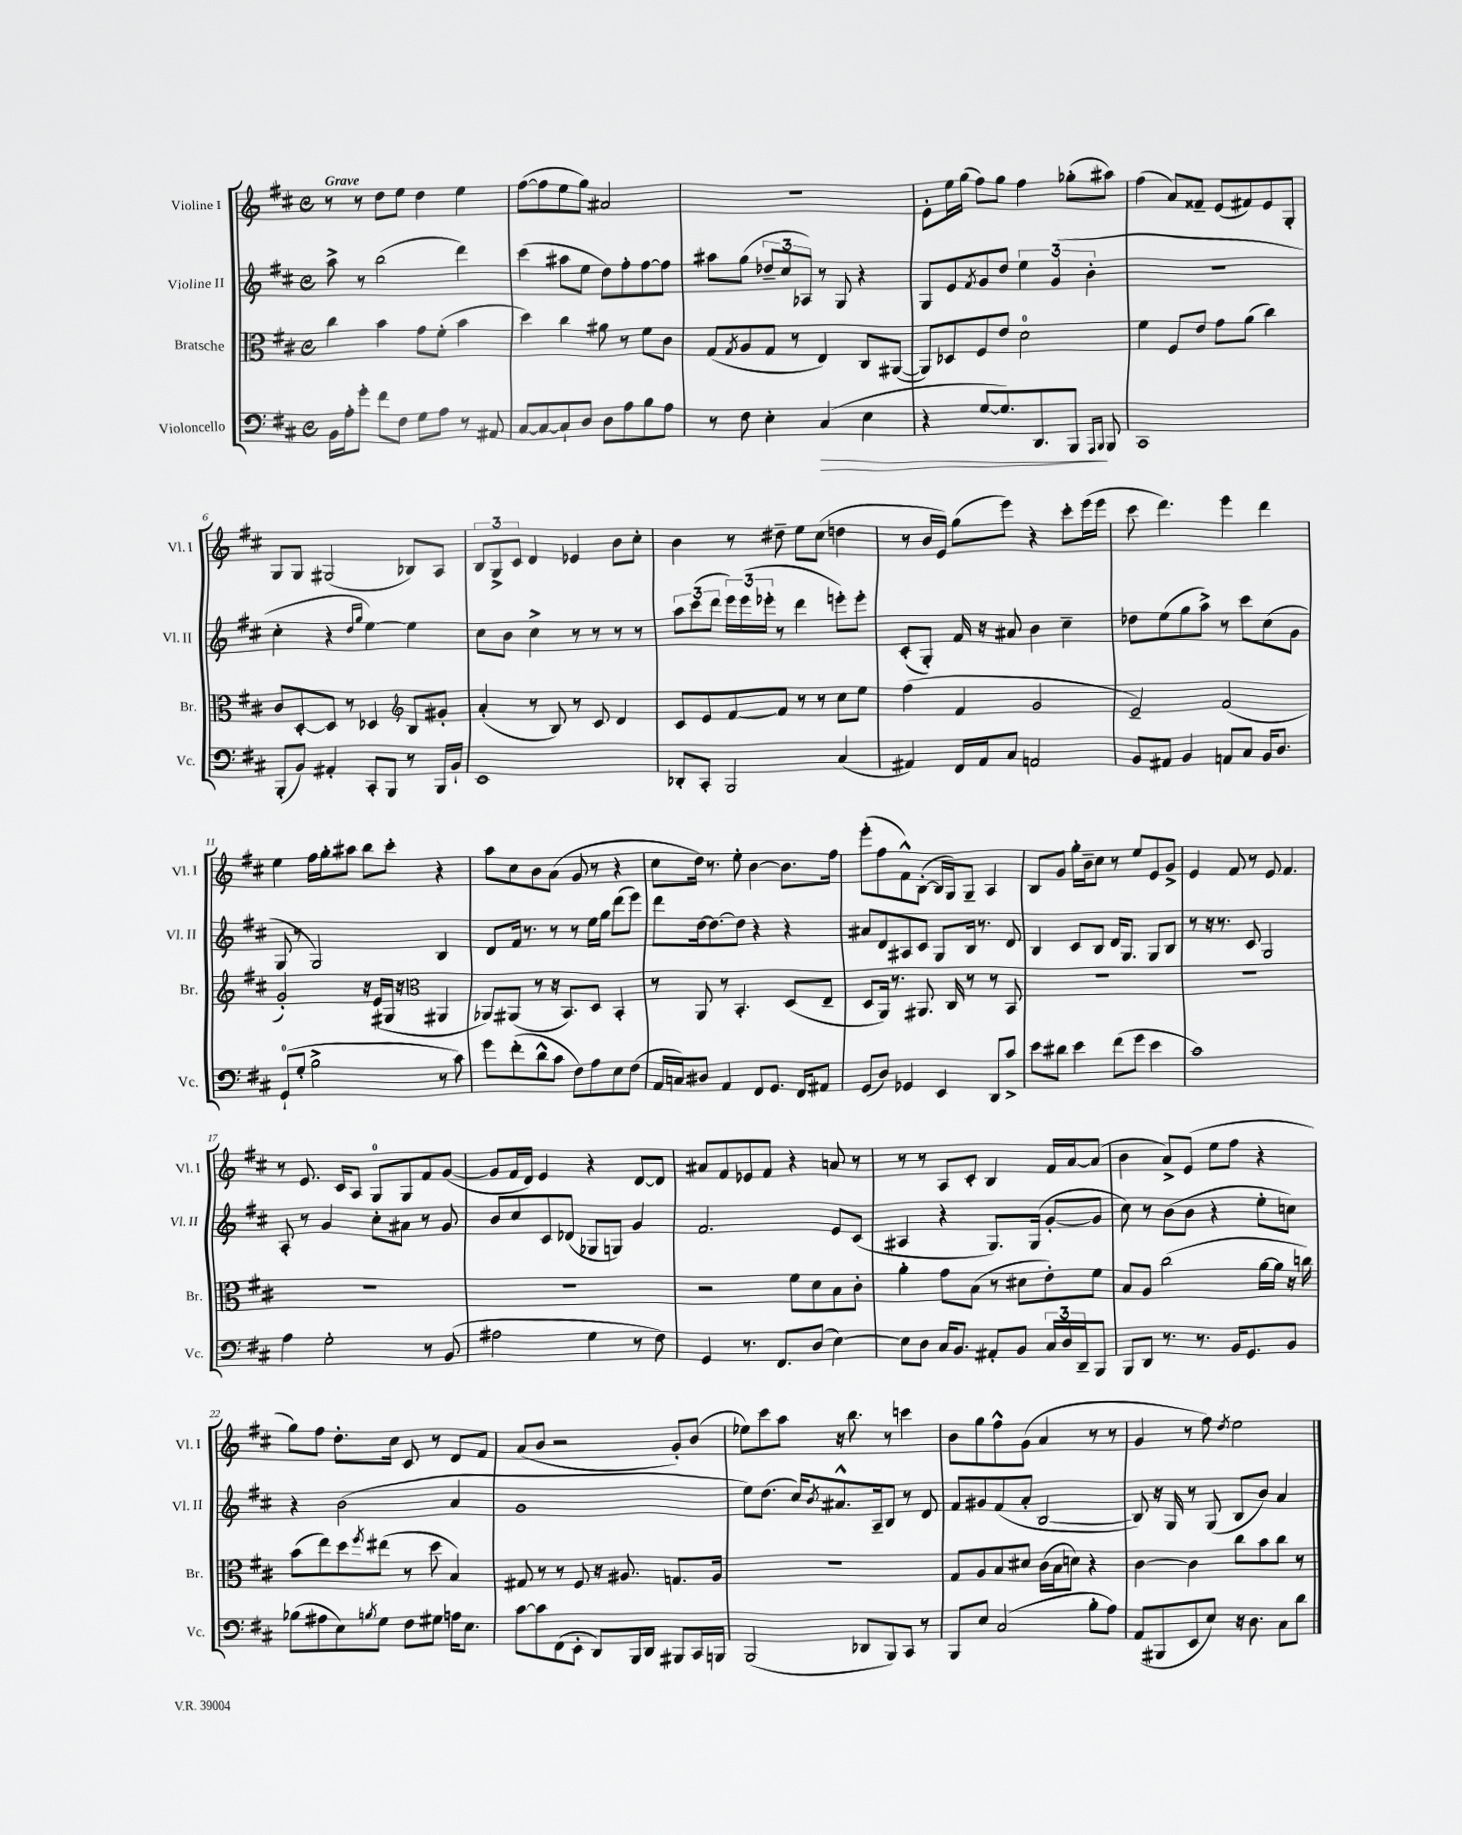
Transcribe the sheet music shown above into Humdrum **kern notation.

**kern	**kern	**kern	**kern
*staff4	*staff3	*staff2	*staff1
*clefF4	*clefC3	*clefG2	*clefG2
*k[f#c#]	*k[f#c#]	*k[f#c#]	*k[f#c#]
*M4/4	*M4/4	*M4/4	*M4/4
*met(c)	*met(c)	*met(c)	*met(c)
16BB\LL	4cc#\	8aa^\	8r
16A'\J	.	.	.
8g'\J	.	8r	8r
8f#\L	4b\	(2bb\	8dd\L
8F#\J	.	.	8ee\J
8G\L	8g\L	.	4dd\
8A\J	(8f#'\J	.	.
8r	4b\	4ddd\)	4ee\
8AA#/	.	.	.
=	=	=	=
[8C#/L	4dd\)	(4ccc#\	([8ff#\L
8C#/_	.	.	8ff#\]
8C#`/]	4cc#\	8aa#\L	8ee\
8D/J	.	8ee\J	8gg\J)
8D\L	8a#\	8dd\L)	2a#/
8A\	8r	8ff#'\	.
8B\	8f#\L	[8ff#\	.
8A\J	8c#\J	8ff#\]J	.
=	=	=	=
8r	(8G/L	8aa#\L	1r
.	8qG/	.	.
8F#\	8A/	(8gg\J	.
4E'\	8G/J	12dd-~/L	.
.	.	12cc#/	.
.	8r	.	.
.	.	12A-/J)	.
(4C#/	4E/)	8r	.
.	.	8G/	.
4E\	8C#/L	4r	.
.	([8AA#/J	.	.
=	=	=	=
4r	8AA#/]L)	8G/L	8e'\L
.	8D-/	8e/	16ee\L
.	.	.	(16gg\JJ
.	.	8qf#/	.
[8G/L	8F#/	8g/	8ff#\L)
8.G/])	8e/J	8dd/J	8gg\J
.	2d\	6ee\	4ff#\
8.DD/	.	.	.
.	.	(6g/	.
8BBB/J	.	.	(8gg-'\L
.	.	6b'\	.
16qqAAA/LL	.	.	.
16qqBBB/JJ	.	.	.
8BBB/	.	.	8aa#\J)
=	=	=	=
1CC#	4f#\	1r	(4ff#\
.	8F#/L	.	8a/L)
.	8e/J	.	8f##~/J
.	8g\L	.	(8e/L
.	(8a\J	.	8f#/)
.	4cc#\)	.	8e/
.	.	.	8G'/J
=	=	=	=
(8BBB'/L	8c#/L	4cc#'\	8G/L
8BB/J)	[8D'/	.	8G/J
4AA#'/	8D/]J	4r	(2G#/
.	8r	.	.
.	.	16qqdd/LL	.
.	.	16qqgg/JJ	.
8CC#'/L	4D-/	[4ee\)	.
8BBB/J	.	.	.
*	*clefG2	*	*
8r	8B/L	4ee\]	8B-/L)
16BBB/LL	8g#'/J	.	8A/J
16BB`/JJ	.	.	.
=	=	=	=
1EE	(4a'/	8cc#\L	12B/L
.	.	.	12G^/
.	.	8b\J	.
.	.	.	12c#/J
.	8r	4cc#^\	4d/
.	8B/)	.	.
.	8r	8r	4e-/
.	8c#/	8r	.
.	4d/	8r	8b\L
.	.	8r	8cc#'\J
=	=	=	=
8DD-'/L	8c#/L	12aa\L	4b\
.	.	(12ccc#\	.
8CC#'/J	8e/	.	.
.	.	12ddd\J	.
2BBB/	[8f#/	24eee\LL)	8r
.	.	(24eee\	.
.	.	24eee-'\JJ	.
.	8f#/]J	8r	8dd#~\
.	8r	4ddd\	8ee\L
.	8r	.	(8cc#\J
(4C#/	8cc#\L	8eee'\L)	4dd\
.	8ee\J	8eee'\J	.
=	=	=	=
4AA#/)	(4ff#\	(8c#'/L	8r
.	.	8G'/J)	16b/LL
.	.	.	16e/JJ)
16FF#/LL	4f#/	16f#/	(8gg\L
16AA#/J	.	16r	.
8C#/J	.	8a#/	8eee\J)
2AA/	2g/	4b\	4r
.	.	4cc#~\	8ccc#'\L
.	.	.	(16eee\L
.	.	.	16eee\JJ
=	=	=	=
8BB/L	2e~/)	8dd-\L	8ccc#\
8AA#/J	.	(8ee\	4.ddd\)
4BB/	.	8gg\	.
.	.	8aa^\J)	.
8AA/L	(2f#/	8r	4eee\
8C#/J	.	8ccc#\L	.
16BB/LK	.	(8cc#\	4ddd\
8.D/J	.	.	.
.	.	8g\J	.
=	=	=	=
(8GG`/L	2g'/)	8G/	4ee\
8G'/J	.	8r	.
2B^\	.	2G/)	16ff#\LL
.	.	.	16gg'\J
.	.	.	8aa#\J
.	16r	.	8bb\L
.	(16e/LL	.	.
.	16G#/JJ	.	8ccc#'\J
.	16r	.	.
*	*clefC3	*	*
8r	4AA#/	4B/	4r
8c#\)	.	.	.
=	=	=	=
8g\L	8AA-/L)	8d/L	8aa\L
(8f#'\	(8AA#/J	16f#/Jk	8cc#\
.	.	8.r	.
8d^^\	8r	.	8b\
8c#\J	16r	8r	(8a\J
.	8.BB/L)	.	.
8F#\L)	.	8r	8g/
8A\	8D/J	16ee\LL	8r
.	.	16gg\JJ	.
8E\	4BB'/	(8ddd\L	4r
(8F#\J	.	8eee\J)	.
=	=	=	=
16AA/LL	8r	8ddd\L	8cc#\L
16C/J)	.	.	.
8D#/J	8AA/	[16dd\k	16dd\Jk)
.	.	8.dd\_	8.r
4AA/	8r	.	.
.	4.BB'/	8dd\]J	8ee'\
8FF#/L	.	4r	[4b\
8.GG/J	.	.	.
.	(8D/L	4r	8.b\]L
16FF#/LK	.	.	.
8AA#/J	8E~/J	.	.
.	.	.	16ff#\Jk
=	=	=	=
(8GG/L	8D/L	8a#/L	(8eee'\L
8D/J)	16AA/Jk)	8d/	8ff#\
.	8.r	.	.
4GG-/	.	8A#/	8f#^^\)
.	8.AA#/	8c#/J	([8B'\J
4EE/	.	8G/L	16B/]LL
.	16C#/	.	16G/J)
.	8r	16B/Jk	8G~/J
.	.	8.r	.
8DD/L	8r	.	4A/
8c#^/J	8BB/	8d/	.
=	=	=	=
8e\L	1r	4B/	8B/L
8d#\J	.	.	8g/J
4e\	.	8c#/L	16gg'\LL
.	.	.	16b~\J
.	.	8B/J	8cc#\J
(8f#\L	.	16d/LK	8r
.	.	8.G/J	.
8g\J	.	.	8ee/L
4e\	.	8G/L	8e/
.	.	8B/J	8g^/J
=	=	=	=
1c#)	1r	8r	4e/
.	.	16r	.
.	.	8.r	.
.	.	.	8f#/
.	.	8c#/	8r
.	.	2G/	8e/
.	.	.	4.f#/
=	=	=	=
4A\	1r	8A'/	8r
.	.	8r	8.e/
2G'\	.	4g/	.
.	.	.	16c#/LK
.	.	.	8A/J
.	.	8cc#'\L	8G/L
.	.	8a#\J	8G/
8r	.	8r	8f#/
(8BB/	.	8g/	([8g/J
=	=	=	=
2A#\	1r	8b/L	8g/]L
.	.	8cc#/	16f#/L
.	.	.	16d/JJ)
.	.	8c#/	4e/
.	.	(8d-/J	.
4G\	.	8G-/L	4r
.	.	8G/J)	.
8r	.	4g/	[8d/L
8F#\)	.	.	8d/]J
=	=	=	=
4GG/	2r	2.f#/	8a#/L
.	.	.	8f#/
8.r	.	.	8e-/
.	.	.	8f#/J
8.FF#/L	.	.	.
.	8f#\L	.	4r
(8D/J	8d\	.	.
[4E\)	8B\	8e/L	8a/
.	8c#'\J	(8c#/J	8r
=	=	=	=
8E\]L	4a'\	4A#/	8r
8D\J	.	.	8r
16C#/LK	8g\L	4r	8A/L
8.BB/J	.	.	.
.	(8B\J	.	8c#'/J
8AA#'/L	8r	8.G/L)	4B/
8BB/J	8d#\L	.	.
.	.	(16G/Jk	.
24C#/LL	8e'\)	[8g'/L	16f#/LL
24D/	.	.	.
.	.	.	[16a/J
24DD~/J	.	.	.
8BBB/J	8f#\J	8g/]J	(8a/]J
=	=	=	=
8BBB/L	8B/L	8cc#\)	4b\
8DD/J	8A/J	8r	.
8.r	(2cc#\	(8b\L	8a^/L)
.	.	8b\J	(8e/J
8.r	.	.	.
.	.	4r	8ee\L
16BB/LK	.	.	8ff#\J
8.GG/	.	.	.
.	[16a\LL	8ee'\L	4r
.	16a\]JJ	.	.
8BB/J	16r	8cc\J)	.
.	16cc\)	.	.
=	=	=	=
(8B-\L	(8b\L	4r	8gg\L)
8A#\	8ee\)	.	8ff#\J
8E\)	8dd\	(2b\	8.dd'\L
8qB/	8qff#/	.	.
8G\J	(8ee#\J	.	.
.	.	.	16cc#\Jk
8F#\L	8r	.	8c#/
8G#\J	8dd\	.	8r
16A\LK	4B/)	4a/	8d/L
8.E\J	.	.	.
.	.	.	8f#/J
=	=	=	=
[8c#\L	8G#/	1g	(8a/L
8c#\]	8r	.	8b/J
(8FF#\	8r	.	2r
8EE'\J	8F#/	.	.
8DD/L)	16r	.	.
.	8.A#/	.	.
16BBB/L	.	.	.
16DD/JJ	.	.	.
8BBB#/L	8.G/L	.	8g'/L)
16CC#/L	.	.	(8b/J
16BBB/JJ	16A#/Jk	.	.
=	=	=	=
(2BBB/	1r	8ee\L)	8ee-\L)
.	.	(8.dd\J	8ccc#\
.	.	.	8aa\J
.	.	16cc#/LK)	.
.	.	8qb/	.
.	.	8.a#^^/	16r
.	.	.	8.bb\
8DD-/L	.	.	.
.	.	16A~/k	.
8BBB/)	.	8B/J	8r
8CC#/J	.	8r	4ccc\
8r	.	8d/	.
=	=	=	=
8BBB/L	8G/L	8f#/L	8b\L
8E/J	8A/	8g#/	8gg\
(2C#/	8B/	(8f#/	8ff#^^\
.	8d#/J	8a'/J	(8g\J
.	(16c#\LL	[2B/	4a/
.	16B\J	.	.
.	8d\J)	.	.
8B'\L	4r	.	8r
8A\J)	.	.	8r
=	=	=	=
(8AA/L	[4c#\	8B/])	4g/
8BBB#/	.	16r	.
.	.	16G/	.
8EE/	4c#\]	8r	8r
8E/J)	.	(8G/	8ff#\)
.	.	.	8qdd/
16r	8cc#\L	8B/L	2ee\
8.D\	.	.	.
.	8b\	8b/J)	.
8C#\L	8cc#\J	4a/	.
8d\J	8r	.	.
==	==	==	==
*-	*-	*-	*-
